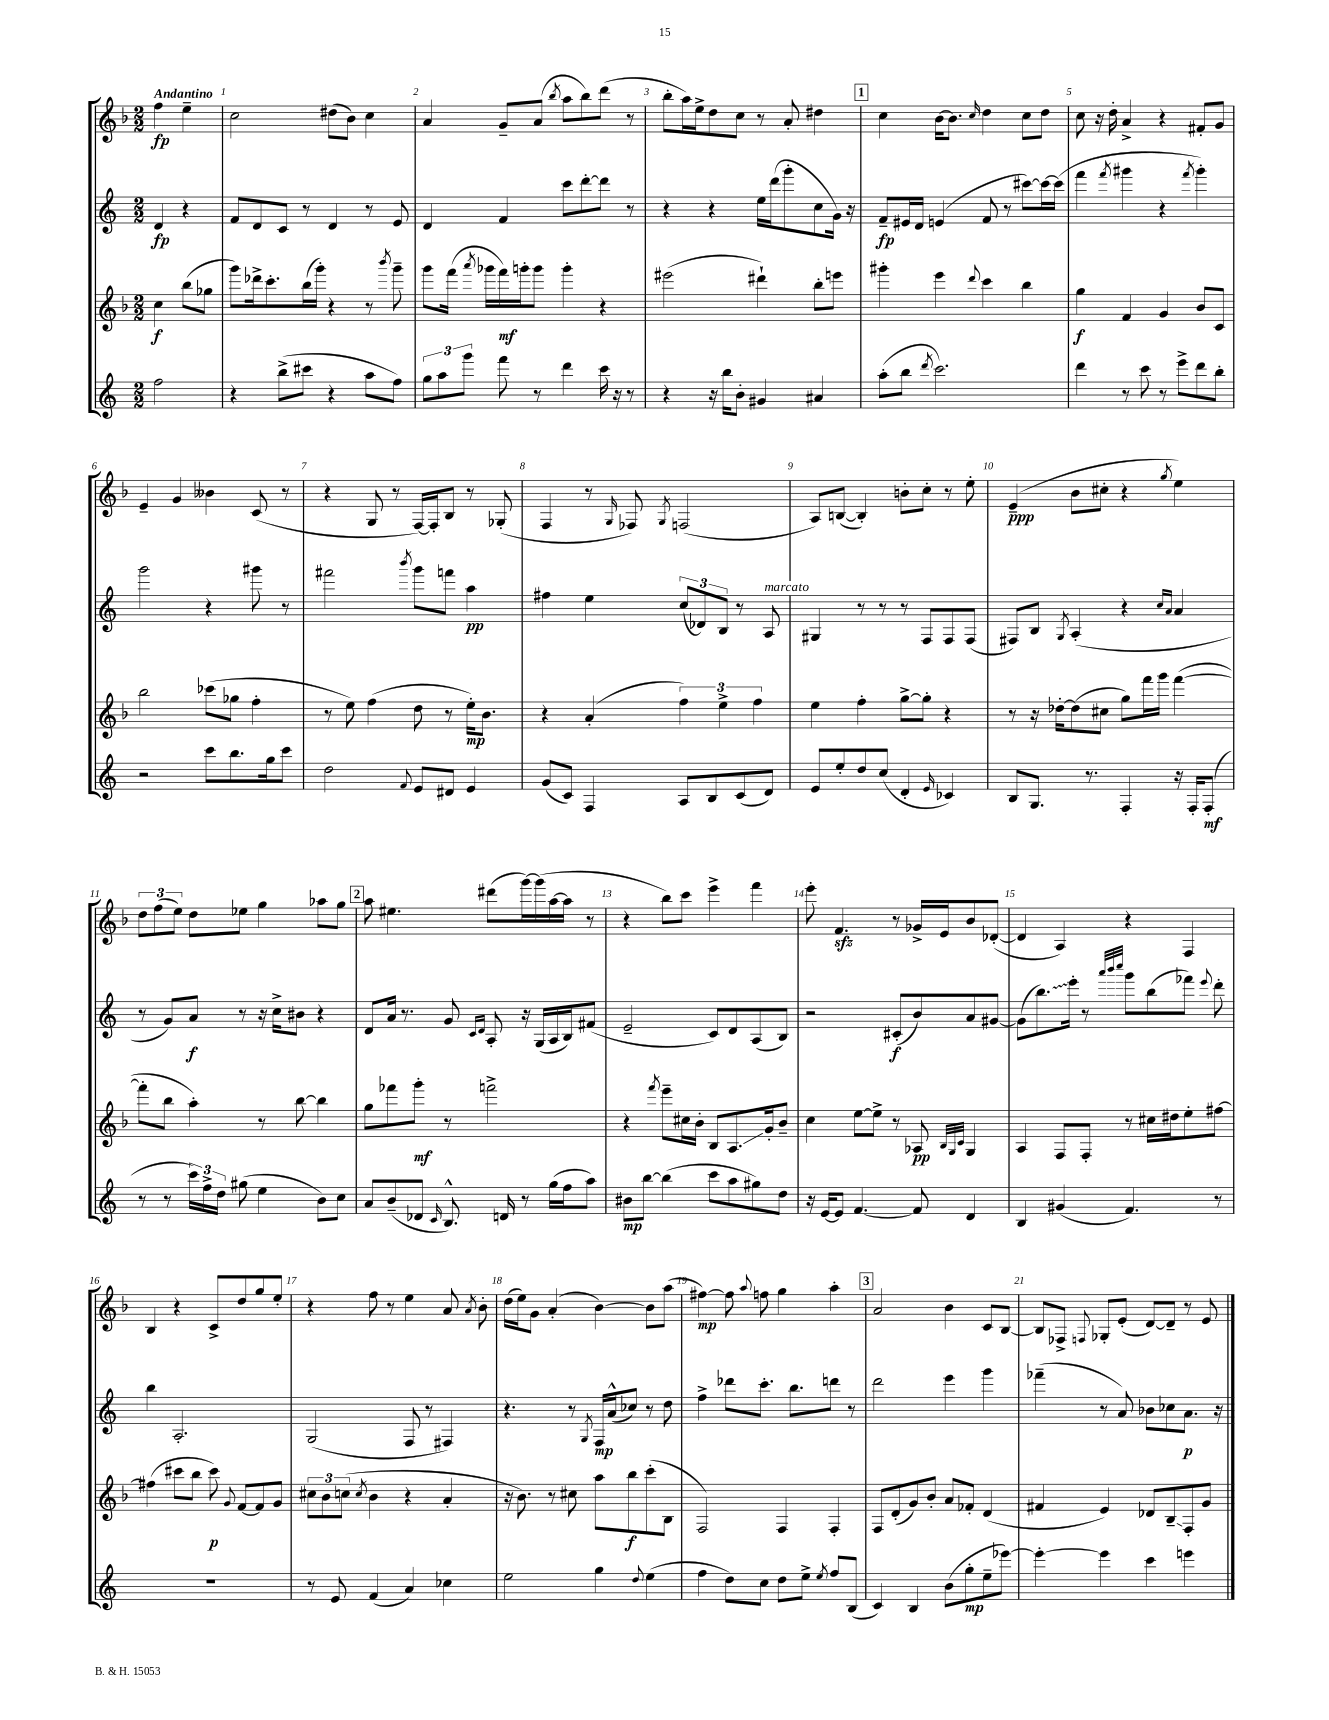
<<
\new StaffGroup <<
\new Staff = "s0" {
    \clef treble \key f \major \numericTimeSignature \time 2/2 \partial 2 \tempo "Andantino"
    \autoBeamOff f''4\fp e''4-- |
    c''2 dis''8[( bes'8]) c''4 |
    a'4 g'8[-- a'8]( \acciaccatura { bes''8 } a''8[ bes''8) d'''8]( r8 |
    bes''8[-. a''16) e''16-> d''8 c''8] r8 a'8-. dis''4 |
    \mark \markup { \box "1" } c''4 bes'16[~ bes'8.] \grace { c''16 } d''4 c''8[ d''8] |
    c''8 r16 d''16-. a'4-> r4 fis'8[-. g'8] |
    e'4-- g'4 beses'4 c'8( r8 |
    r4 g8 r8 f16[~) f16-. bes8] r8 ges8-.( |
    f4 r8 \grace { g16 } fes8) \acciaccatura { g8 } f2( |
    a8[) b8]~( b4-.) b'8[-. c''8]-. r8 e''8-. |
    e'4--\ppp( bes'8[ cis''8]-. r4 \acciaccatura { g''8 } e''4) |
    \tuplet 3/2 { d''8[ f''8( e''8]) } d''8[ ees''8] g''4 aes''8[ g''8] |
    \mark \markup { \box "2" } a''8 eis''4. dis'''8[( g'''16~) g'''16( a''16~ a''16] r8 |
    r4 bes''8[) c'''8] e'''4-> f'''4 |
    e'''8-. f'4.\sfz r8 ges'16[-> e'16 bes'8 des'8]~-.( |
    des'4 a4) r4 f4 |
    bes4 r4 c'8[-> d''8 g''8 e''8]-. |
    r4 f''8 r8 e''4 a'8 \acciaccatura { a'8 } bes'8-. |
    d''16[( e''16) g'8] a'4-.( bes'4~) bes'8[ a''8]( |
    fis''4~\mp) fis''8 \appoggiatura { a''8 } f''8 g''4 a''4-. |
    \mark \markup { \box "3" } a'2 bes'4 c'8[ bes8]~ |
    bes8[ fes8]-> \appoggiatura { f8 } ges8[-. e'8]-.( d'8[~) d'8]-- r8 e'8 \bar "|." |
}
\new Staff = "s1" {
    \clef treble \key c \major \numericTimeSignature \time 2/2 \partial 2
    \autoBeamOff d'4\fp r4 |
    f'8[ d'8 c'8] r8 d'4 r8 e'8 |
    d'4 f'4 c'''8[ d'''8~-. d'''8] r8 |
    r4 r4 e''16[ d'''16( g'''8-. c''8 g'16]) r16 |
    \mark \markup { \box "1" } f'8[--\fp eis'16 d'16] e'4( f'8 r8 cis'''8[~) cis'''16~ cis'''16]( |
    f'''4 \acciaccatura { f'''8 } gis'''4 r4 \acciaccatura { f'''8 } gis'''4-.) |
    g'''2 r4 gis'''8 r8 |
    fis'''2 \acciaccatura { b'''8 } g'''8[ f'''8] a''4\pp |
    fis''4 e''4 \tuplet 3/2 { c''8[( des'8) b8] } r8 a8^\markup { \italic "marcato" } |
    gis4 r8 r8 r8 f8[ f8 f8]( |
    fis8[) b8] \acciaccatura { g8 } a4-.( r4 \grace { c''16[ a'16] } a'4 |
    r8 g'8[) a'8]\f r8 r16 c''16[-> bis'8] r4 |
    \mark \markup { \box "2" } d'8[ a'16] r8. g'8 \grace { c'16[ d'16] } a8-. r16 g16[( a16 b16) fis'8]( |
    e'2-- c'8[) d'8 a8( b8]) |
    r2 cis'8[-.\f( b'8) a'8 gis'8]~ |
    gis'8[( \once \override Glissando.style = #'zigzag b''8.\glissando) e'''16]-. r8 \grace { a'''32[ b'''32 c''''32] } g'''8[ b''8( fes'''8]) \appoggiatura { e'''8 } d'''8-. |
    b''4 a2.-. |
    g2( f8 r8 fis4) |
    r4. r8 \acciaccatura { g8 } f16[\mp a'16-^( ces''8]) r8 d''8 |
    f''4-> des'''8[ c'''8.]-. b''8.[ d'''8] r8 |
    \mark \markup { \box "3" } d'''2 e'''4 g'''4 |
    fes'''4--( r8 a'8) bes'8[ ces''8 a'8.]\p r16 \bar "|." |
}
\new Staff = "s2" {
    \clef treble \key f \major \numericTimeSignature \time 2/2 \partial 2
    \autoBeamOff c''4\f bes''8[( ges''8] |
    g'''8[) des'''16-> c'''8.-. bes''16( g'''16]-.) r4 r8 \acciaccatura { bes'''8 } g'''8-- |
    g'''8[ f'''16]( \acciaccatura { a'''8 } ges'''16[ f'''16\mf) g'''16-. g'''8] g'''4-. r4 |
    eis'''2( dis'''4-!) bes''8[-. e'''8] |
    \mark \markup { \box "1" } gis'''4-. e'''4 \appoggiatura { d'''8 } c'''4 bes''4 |
    g''4\f f'4 g'4 bes'8[ c'8] |
    bes''2 ces'''8[( ges''8] f''4-. |
    r8 e''8) f''4( d''8 r8 e''16[-.\mp) bes'8.] |
    r4 a'4-.( \tuplet 3/2 { f''4) e''4-> f''4 } |
    e''4 f''4-. g''8[~-> g''8]-. r4 |
    r8 r16 des''16[~-. des''8( cis''8] g''8[) f'''16 g'''16] f'''4~( |
    f'''8[-. bes''8] a''4-.) r8 bes''8~ bes''4 |
    \mark \markup { \box "2" } g''8[ fes'''8 g'''8]-.\mf r8 f'''2-> |
    r4 \acciaccatura { f'''8 } e'''8[-- cis''16 bes'16]-. bes8[ a8.\glissando g'16-. bes'8]-- |
    c''4 e''8[~ e''8]-> r8 aes8\pp \grace { bes32[ g32 c'32] } g4 |
    a4 f8[ f8]-. r8 cis''16[ dis''16 e''8-. fis''8]~ |
    fis''4( cis'''8[ bes''8] cis'''8\p) \appoggiatura { g'8 } f'8[~ f'8 g'8] |
    \tuplet 3/2 { cis''8[ bes'8 c''8]( } \acciaccatura { c''8 } bes'4 r4 a'4-. |
    r16 bes'8.) r8 cis''8 a''8[ bes''8\f c'''8-.( bes8] |
    f2) f4 f4-. |
    \mark \markup { \box "3" } f8[ d'8-.( g'8) bes'8]-. a'8[ fes'8]-. d'4( |
    fis'4 e'4) des'8[ bes8--\glissando f8-. g'8] \bar "|." |
}
\new Staff = "s3" {
    \clef treble \key c \major \numericTimeSignature \time 2/2 \partial 2
    \autoBeamOff f''2 |
    r4 b''8[->( cis'''8] r4 a''8[ f''8]) |
    \tuplet 3/2 { g''8[ a''8 g'''8] } f'''8 r8 d'''4 c'''16 r16 r8 |
    r4 r16 b''16[ b'8]-. gis'4 ais'4 |
    \mark \markup { \box "1" } a''8[-.( b''8] \acciaccatura { d'''8 } c'''2.) |
    d'''4 r8 c'''8 r8 e'''8[-> d'''8 b''8]-. |
    r2 c'''8[ b''8. g''16 c'''8] |
    d''2 \appoggiatura { f'8 } e'8[ dis'8] e'4 |
    g'8[( c'8]) f4 a8[ b8 c'8( d'8]) |
    e'8[ e''8-. d''8 c''8]( d'4-. \grace { e'16 } ces'4) |
    b8[ g8.] r8. f4-. r16 f16[-. f8]-.\mf( |
    r8 r8 \tuplet 3/2 { c'''16[) f''16-> d''16] } gis''8( e''4 b'8[) c''8] |
    \mark \markup { \box "2" } a'8[ b'8--( des'8] \grace { c'16 } b8.-^) d'16 r8 g''16[( f''16 a''8]) |
    bis'8[\mp b''8]~ b''4( c'''8[ a''8 gis''8) d''8] |
    r16 e'16[~ e'8] f'4.~ f'8 d'4 |
    b4 gis'4( f'4.) r8 |
    R1 |
    r8 e'8 f'4( a'4) ces''4 |
    e''2 g''4 \appoggiatura { d''8 } e''4( |
    f''4 d''8[) c''8] d''8[ e''8]-> \acciaccatura { e''8 } f''8[ b8]( |
    \mark \markup { \box "3" } c'4) b4 b'8[( g''8-.\mp e''8-- ees'''8]~) |
    ees'''4~-. ees'''4 c'''4 e'''4 \bar "|." |
}
>>
>>
\layout { \context { \Score \override BarNumber.break-visibility = ##(#f #t #t) barNumberVisibility = #all-bar-numbers-visible } }
